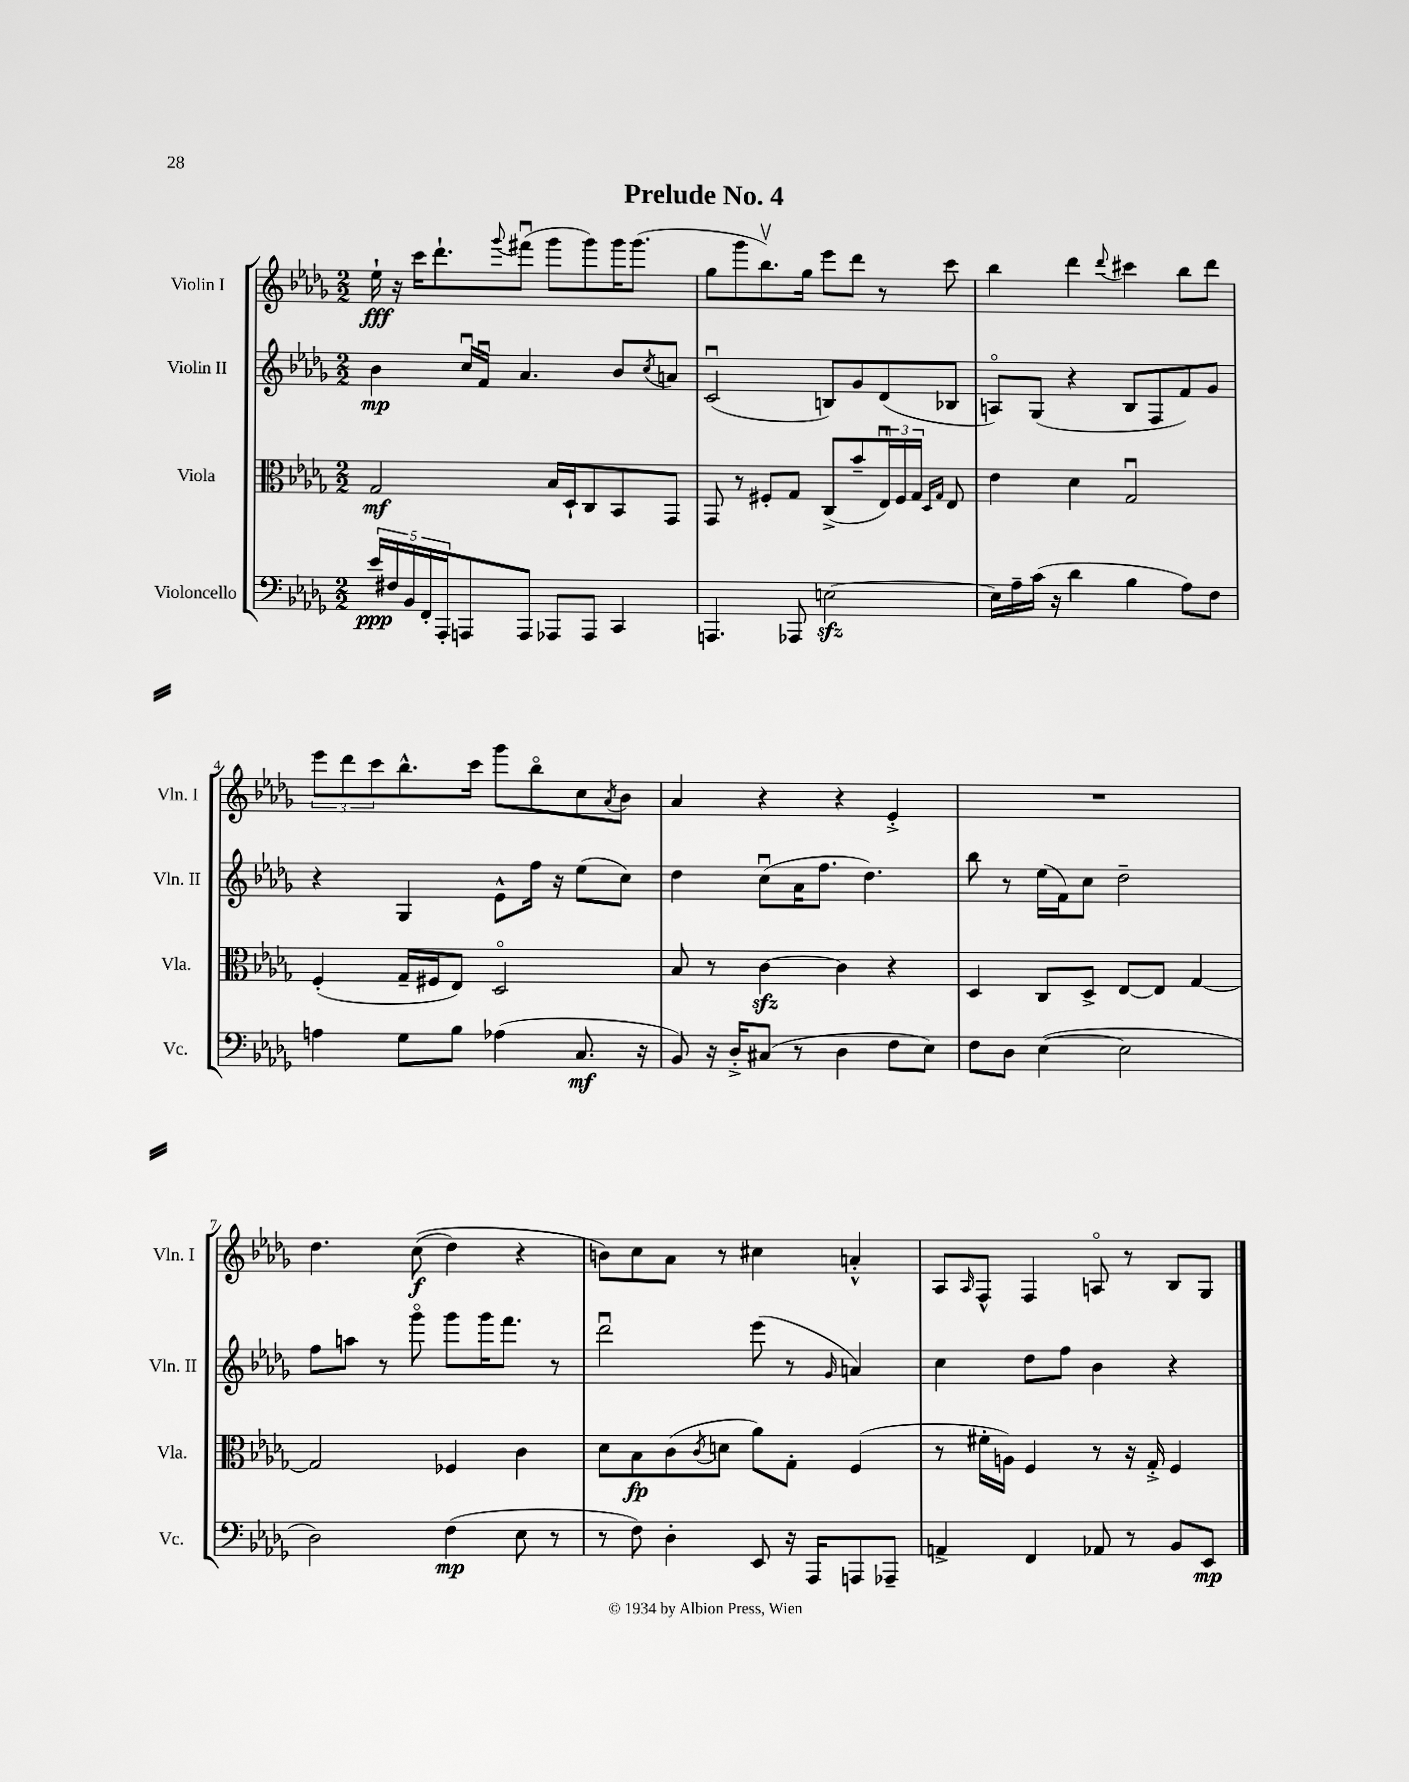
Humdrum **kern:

**kern	**kern	**kern	**kern
*staff4	*staff3	*staff2	*staff1
*clefF4	*clefC3	*clefG2	*clefG2
*k[b-e-a-d-g-]	*k[b-e-a-d-g-]	*k[b-e-a-d-g-]	*k[b-e-a-d-g-]
*M2/2	*M2/2	*M2/2	*M2/2
20e-	2G-	4b-	16ee-`
20F#	.	.	.
.	.	.	16r
20BB-	.	.	.
.	.	.	16ccc
20FF'	.	.	.
.	.	.	8.ddd-`
20AAA-'	.	.	.
8AAA	.	16ccu	.
.	.	16fu	.
.	.	.	8qqggg-
8AAA	.	4.a-	(8fff#u
8AAA-	16B-	.	8ggg-
.	16D-`	.	.
8AAA-	8C	.	8ggg-)
4CC	8BB-	8b-	16ggg-
.	.	.	(8.ggg-
.	.	8qcc	.
.	8GG-	8a	.
=	=	=	=
4.AAA	8GG-	(2cu	8gg-
.	8r	.	8ggg-
.	8F#'	.	8.bb-v)
8AAA-	8G-	.	.
.	.	.	16gg-
[2E	(8C^	8B)	8eee-
.	8b-~	8g-	8ddd-
.	24E-u)	(8d-	8r
.	24F#	.	.
.	24G-	.	.
.	16qqD-	.	.
.	16qqG-	.	.
.	8E-	8B-	8ccc
=	=	=	=
16E]	4e-	8Ao)	4bb-
16A-~	.	.	.
(16c	.	(8G-	.
16r	.	.	.
4d-	4d-	4r	4ddd-
.	.	.	8qqddd-
4B-	2G-u	8B-	4ccc#
.	.	8F	.
8A-)	.	8f)	8bb-
8F	.	8g-	8ddd-
=	=	=	=
4A	(4F'	4r	12eee-
.	.	.	12ddd-
.	.	.	12ccc
8G-	16G-~	4G-	8.bb-^^
.	16F#	.	.
8B-	8E-)	.	.
.	.	.	16ccc
(4A-	2D-o	8e-^^	8ggg-
.	.	16ff	8bb-o
.	.	16r	.
8.C	.	(8ee-	8cc
.	.	.	8qa-
.	.	8cc)	8b-
16r	.	.	.
=	=	=	=
8BB-)	8B-	4dd-	4a-
16r	8r	.	.
16D-'^	.	.	.
(8C#	[4c	(8ccu	4r
8r	.	16a-	.
.	.	8.ff	.
4D-	4c]	.	4r
.	.	4.dd-)	.
8F	4r	.	4e-'^
8E-)	.	.	.
=	=	=	=
8F	4D-	8bb-	1r
8D-	.	8r	.
([4E-	8C	(16ee-	.
.	.	16f)	.
.	8D-^	8cc	.
2E-]	[8E-	2dd-~	.
.	8E-]	.	.
.	[4G-	.	.
=	=	=	=
2D-)	2G-]	8ff	4.dd-
.	.	8aa	.
.	.	8r	.
.	.	8ggg-o	&((8cc
(4F	4F-	8ggg-	4dd-)
.	.	16ggg-	.
.	.	8.fff	.
8E-	4c	.	4r
8r	.	8r	.
=	=	=	=
8r	8d-	2ddd-u	8b&)
8F)	8B-	.	8cc
4D-'	(8c	.	8a-
.	8qc	.	.
.	8d	.	8r
8EE-	8a-)	(8eee-	4cc#
16r	8G-'	8r	.
16AAA-	.	.	.
.	.	16qqg-	.
8AAA	(4F	4a)	4a'^^
8AAA-~	.	.	.
=	=	=	=
4AA^	8r	4cc	8A-
.	.	.	16qqA-
.	16f#'	.	8F^^
.	16A)	.	.
4FF	4F	8dd-	4F
.	.	8ff	.
8AA-	8r	4b-	8Ao
8r	16r	.	8r
.	16G-'^	.	.
8BB-	4F	4r	8B-
8EE-	.	.	8G-
==	==	==	==
*-	*-	*-	*-
